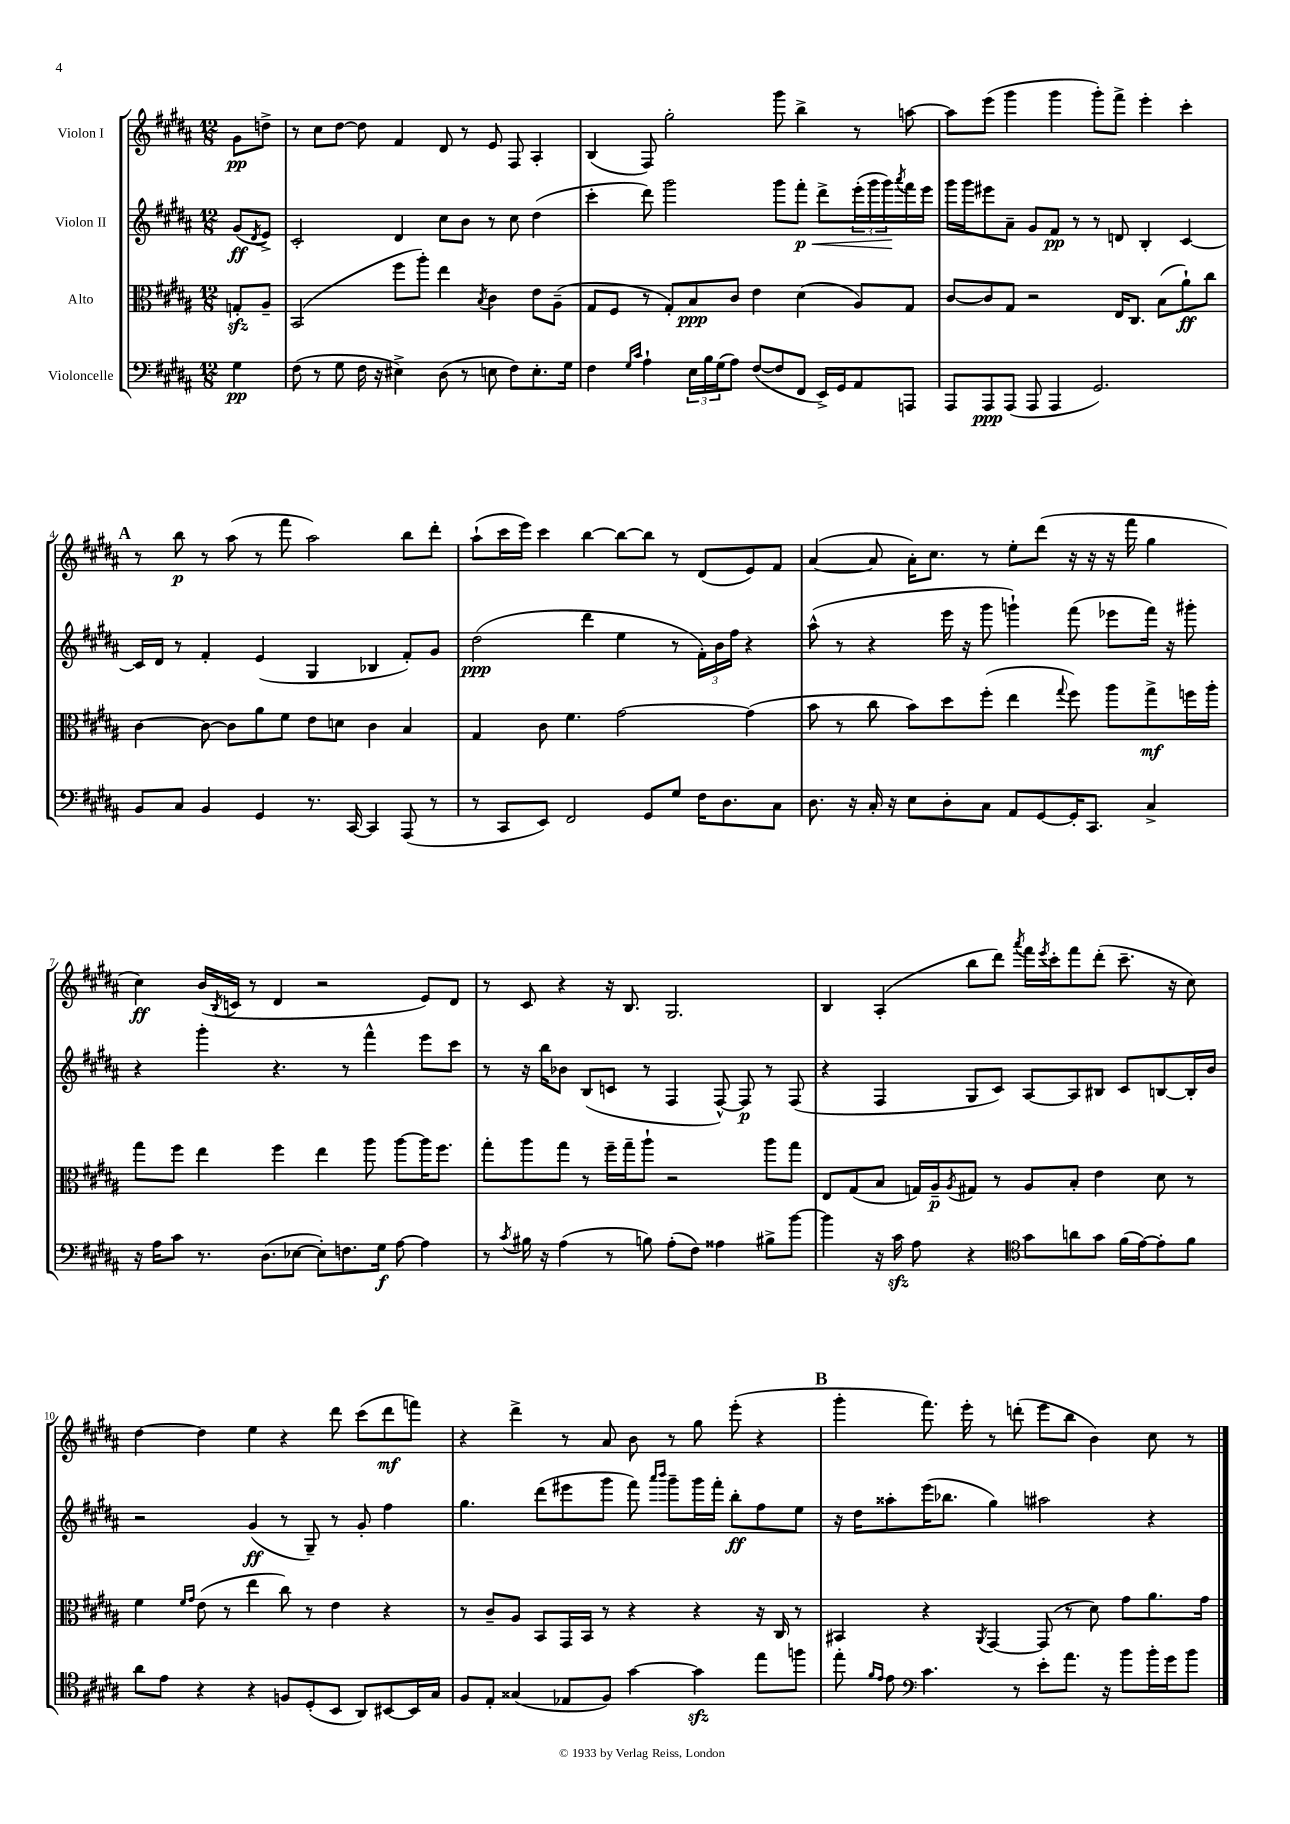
<<
\new StaffGroup <<
\new Staff = "s0" \with { instrumentName = "Violon I" } {
    \clef treble \key b \major \numericTimeSignature \time 12/8 \partial 4
    gis'8\pp d''8-> |
    r8 cis''8 dis''8~ dis''8 fis'4 dis'8 r8 e'8 fis8 ais4-. |
    b4( fis8) gis''2-. gis'''8 b''4-> r8 a''8~ |
    a''8 e'''8( gis'''4 gis'''4 gis'''8-.) fis'''8-> e'''4-. cis'''4-. |
    \mark \markup { \bold "A" } r8 b''8\p r8 ais''8( r8 fis'''8 ais''2) b''8 dis'''8-. |
    ais''8-!( cis'''16 e'''16) cis'''4 b''4~ b''8~ b''8 r8 dis'8( e'8) fis'8 |
    ais'4~( ais'8 ais'16-.) cis''8. r8 e''8-. dis'''8( r16 r16 r16 fis'''16 gis''4 |
    cis''4\ff) b'16( \acciaccatura { b8 } c'16 r8 dis'4 r2 e'8) dis'8 |
    r8 cis'8 r4 r16 b8. gis2. |
    b4 ais4-.( b''8 dis'''8) \acciaccatura { ais'''8 } fis'''16 \acciaccatura { e'''8 } cis'''16-. fis'''8 dis'''8-.( cis'''8.-- r16 cis''8) |
    dis''4~ dis''4 e''4 r4 dis'''8 cis'''8( dis'''8\mf f'''8) |
    r4 dis'''4-> r8 ais'8 b'8 r8 gis''8 e'''8-.( r4 |
    \mark \markup { \bold "B" } gis'''4-. fis'''8.) e'''16-. r8 d'''8-.( e'''8 b''8 b'4) cis''8 r8 \bar "|." |
}
\new Staff = "s1" \with { instrumentName = "Violon II" } {
    \clef treble \key b \major \numericTimeSignature \time 12/8 \partial 4
    gis'8\ff( \acciaccatura { dis'8 } e'8->) |
    cis'2-. dis'4 cis''8 b'8 r8 cis''8 dis''4( |
    cis'''4-. dis'''8) gis'''2 gis'''8 fis'''8-.\p\< dis'''8-> \tuplet 3/2 { e'''16-.( gis'''16 gis'''16\!) } \acciaccatura { ais'''8 } fis'''16 e'''16 |
    gis'''16 gis'''16 eis'''8 ais'8-- gis'8 fis'8\pp r8 r8 d'8 b4-. cis'4~ |
    \mark \markup { \bold "A" } cis'16 dis'16 r8 fis'4-. e'4( gis4 bes4 fis'8-.) gis'8 |
    dis''2\ppp( dis'''4 e''4 r8 \tuplet 3/2 { fis'16-.) b'16 fis''16 } r4 |
    ais''8-^( r8 r4 e'''16 r16 gis'''8 g'''4-!) fis'''8( ees'''8 fis'''16) r16 gis'''8-. |
    r4 gis'''4-. r4. r8 fis'''4-^ e'''8 cis'''8 |
    r8 r16 b''16 bes'8 b8( c'8 r8 fis4 fis8~-^) fis8\p r8 fis8( |
    r4 fis4 gis8 cis'8) ais8~ ais8 bis8 cis'8 b8~ b16-. b'16 |
    r2 gis'4\ff( r8 gis8--) r8 gis'8-. fis''4 |
    gis''4. dis'''8( eis'''8 gis'''8 fis'''8) \grace { ais'''16 b'''16 } gis'''8-- gis'''16 fis'''16-. b''8-.\ff fis''8 e''8 |
    \mark \markup { \bold "B" } r16 dis''16 aisis''8-. e'''16( bes''8. gis''4) ais''2 r4 \bar "|." |
}
\new Staff = "s2" \with { instrumentName = "Alto" } {
    \clef alto \key b \major \numericTimeSignature \time 12/8 \partial 4
    g8-.\sfz ais8-- |
    b,2( fis''8 ais''8-.) e''4 \acciaccatura { b8 } cis'4 e'8 ais8--( |
    gis8 fis8 r8 gis8-.) b8\ppp cis'8 e'4 dis'4( ais8) gis8 |
    cis'8~ cis'8 gis8 r2 e16 cis8. b8( ais'8-!\ff) cis''8 |
    \mark \markup { \bold "A" } cis'4~ cis'8~ cis'8 ais'8 fis'8 e'8 d'8 cis'4 b4 |
    gis4 cis'8 fis'4. gis'2~ gis'4( |
    b'8 r8 cis''8 b'8) dis''8 fis''8-.( e''4 \appoggiatura { gis''8 } fis''8) ais''8 gis''8->\mf f''16 ais''16-. |
    gis''8 fis''8 e''4 fis''4 e''4 ais''8 ais''8~ ais''16 fis''8. |
    gis''8-. ais''8 gis''8 r8 fis''16-- gis''16-- ais''8-! r2 ais''8 gis''8 |
    e8 gis8( b8 g16) ais16--\p \acciaccatura { ais8 } gis8 r8 ais8 b8-. e'4 dis'8 r8 |
    fis'4 \grace { fis'16 gis'16 } e'8( r8 e''4 cis''8) r8 e'4 r4 |
    r8 cis'8-- ais8 b,8 gis,16 b,16 r8 r4 r4 r16 cis16 r8 |
    \mark \markup { \bold "B" } bis,4 r4 \acciaccatura { ais,8 } gis,4~ gis,8( r8 dis'8) gis'8 ais'8. gis'16 \bar "|." |
}
\new Staff = "s3" \with { instrumentName = "Violoncelle" } {
    \clef bass \key b \major \numericTimeSignature \time 12/8 \partial 4
    gis4\pp |
    fis8( r8 gis8 fis16 r16 eis4->) dis8( r8 e8 fis8) e8.-. gis16 |
    fis4 \grace { gis16 cis'16 } ais4-! \tuplet 3/2 { e16 b16 gis16( } ais8) fis8~( fis8 fis,8 e,16->) gis,16 ais,8 a,,8 |
    ais,,8 ais,,8\ppp ais,,8( ais,,8 ais,,4 gis,2.) |
    \mark \markup { \bold "A" } b,8 cis8 b,4 gis,4 r8. cis,16~ cis,4 ais,,8( r8 |
    r8 cis,8 e,8) fis,2 gis,8 gis8 fis16 dis8. cis8 |
    dis8. r16 cis16-. r16 e8 dis8-. cis8 ais,8 gis,8~ gis,16-. cis,8. cis4-> |
    r16 ais16 cis'8 r8. dis8.( ees8~ ees8-.) f8. gis16\f ais8~ ais4 |
    r8 \acciaccatura { cis'8 } bis16 r16 ais4( r8 b8) ais8-.( fis8) aisis4 bis8-> b'8~ |
    b'4 r16 cis'16\sfz ais8 r4 \clef tenor gis'8 a'8 gis'8 fis'16( e'16~) e'8-. fis'8 |
    ais'8 e'8 r4 r4 f8 dis8-.( b,8 ais,8) bis,8~ bis,16 gis16 |
    fis8 e8-. gisis4( ees8 fis8) gis'4~ gis'4\sfz e''8 f''8 |
    \mark \markup { \bold "B" } e''8-. \grace { fis'16 e'16 } e'8 \clef bass cis'4. r8 e'8-. ais'8. r16 b'8 b'16-. gis'16 b'8 \bar "|." |
}
>>
>>
